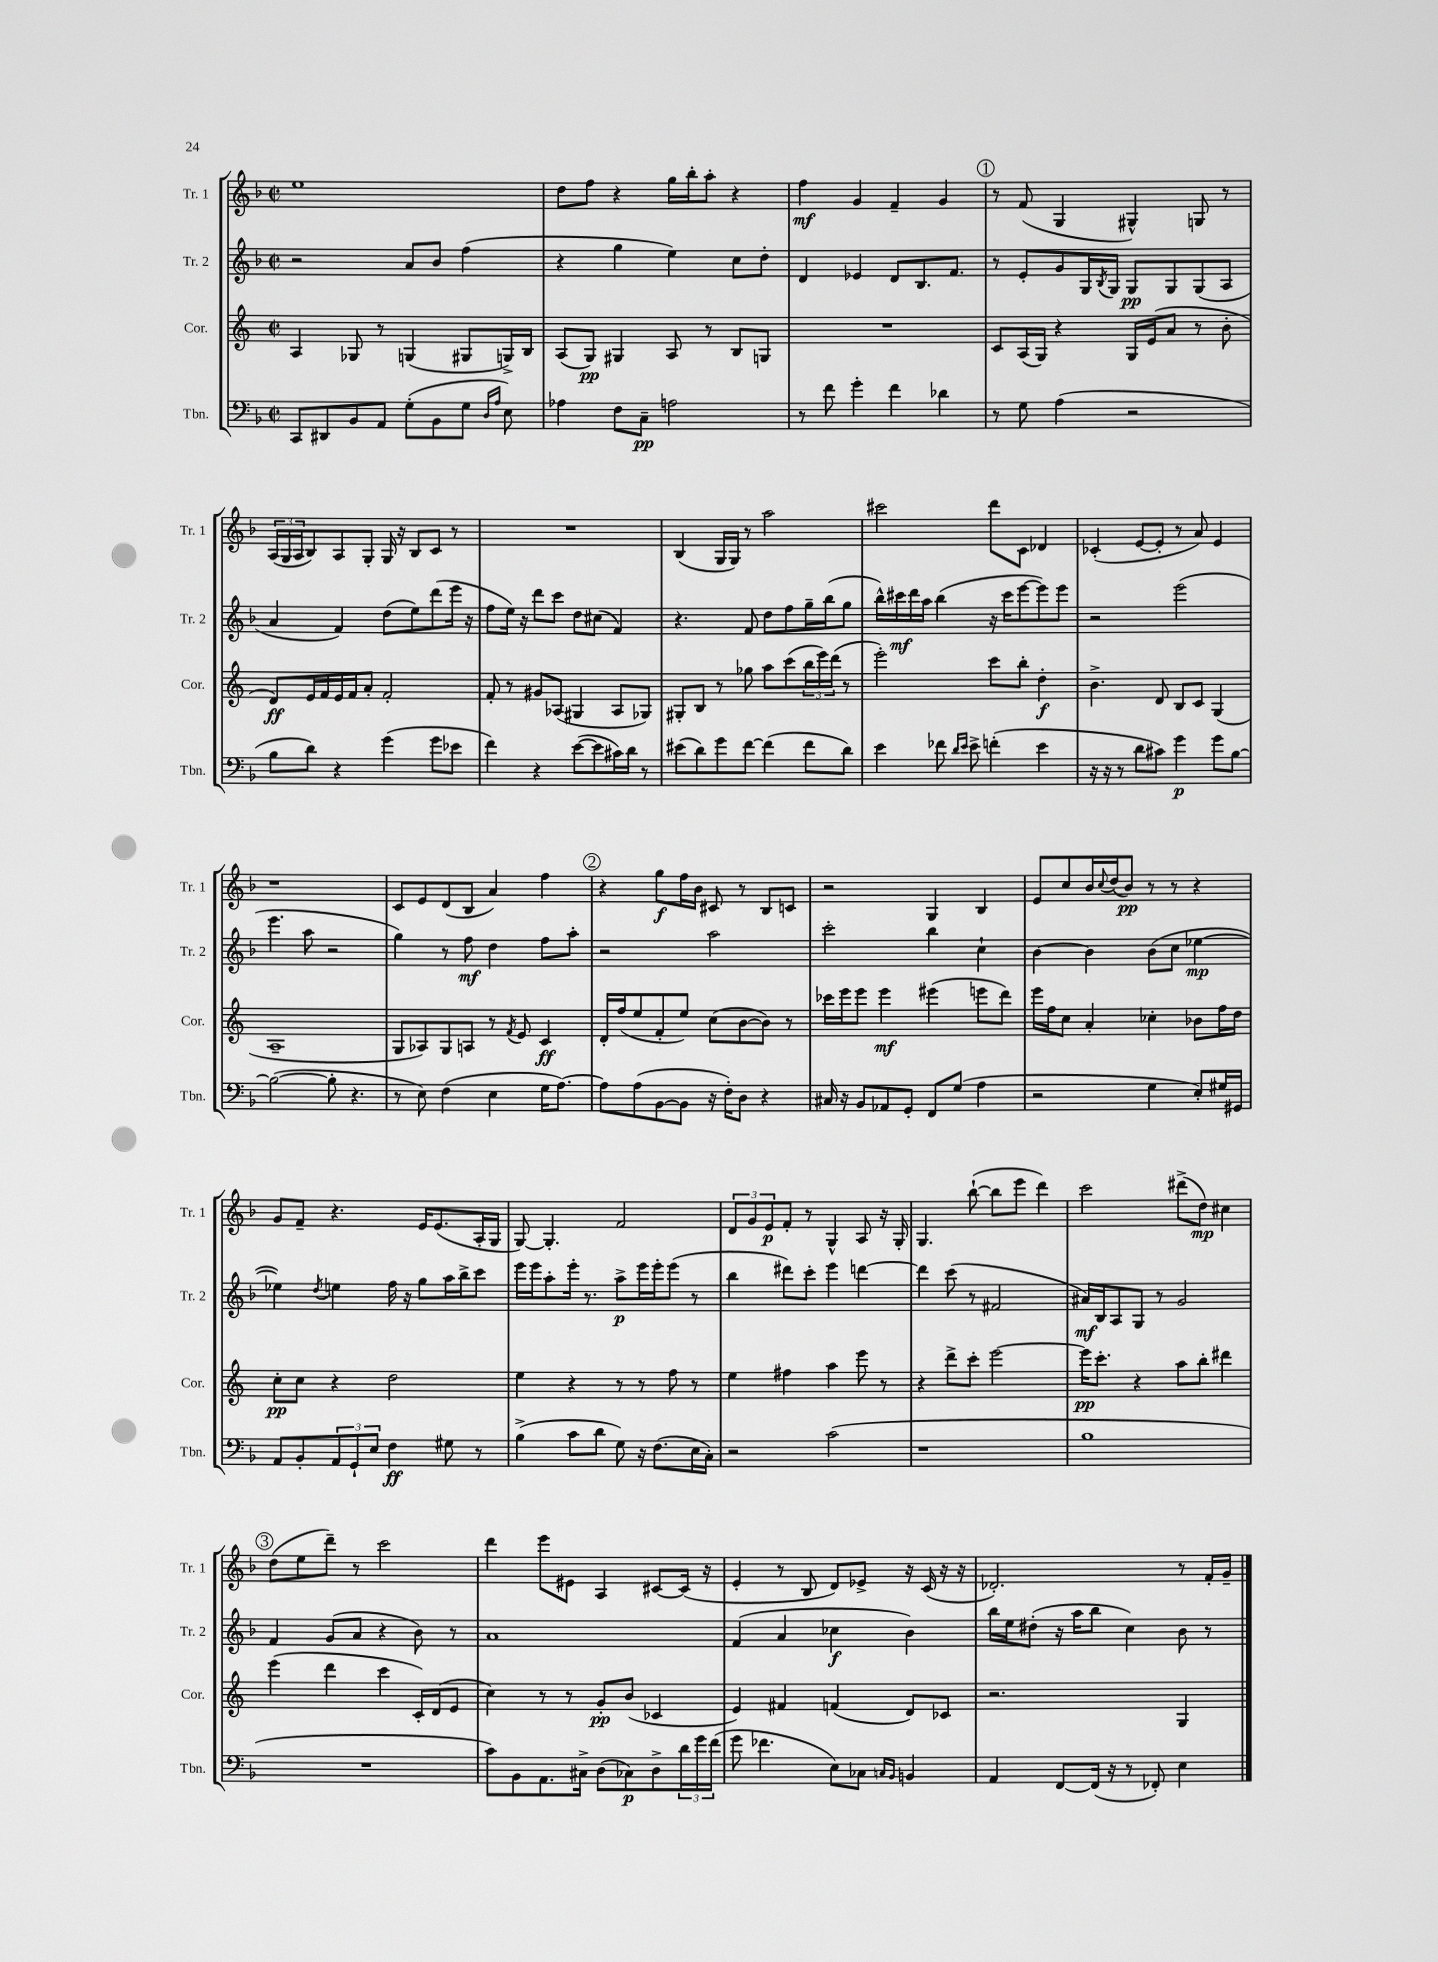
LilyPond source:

<<
\new StaffGroup <<
\new Staff = "s0" \with { instrumentName = "Tr. 1" shortInstrumentName = "Tr. 1" } {
    \clef treble \key f \major \defaultTimeSignature \time 2/2
    e''1 |
    d''8 f''8 r4 g''16 bes''16-. a''8-. r4 |
    f''4\mf g'4 f'4-- g'4 |
    \mark \markup { \circle "1" } r8 f'8( g4 gis4-^) g8 r8 |
    \tuplet 3/2 { a16( g16 a16 } bes8) a8 g8-. g16 r16 bes8 c'8 r8 |
    R1 |
    bes4( g16 g16) r8 a''2 |
    cis'''2 d'''8 c'8 des'4 |
    ces'4-.( e'8~ e'8-. r8 a'8) e'4 |
    r1 |
    c'8 e'8 d'8( bes8 a'4) f''4 |
    \mark \markup { \circle "2" } r4 g''8\f f''16 bes'16 cis'8 r8 bes8 c'8 |
    r2 g4 bes4 |
    e'8 c''8 bes'16 \appoggiatura { c''8 } d''16( bes'8\pp) r8 r8 r4 |
    g'8 f'8-- r4. e'16 e'8.( a16-. g16 |
    g8~) g4.-. f'2 |
    \tuplet 3/2 { d'8 g'8 e'8\p } f'8-. r8 g4-^ a8 r16 g16-. |
    g4. bes''8~-!( bes''8 e'''8 d'''4) |
    c'''2 dis'''8->( d''8\mp) cis''4 |
    \mark \markup { \circle "3" } d''8( e''8 d'''8--) r8 c'''2 |
    d'''4 e'''8 eis'8 a4 cis'8~ cis'16( r16 |
    e'4-. r8 bes8 d'8) ees'8-> r16 c'16( r16 r16 |
    des'2.-.) r8 f'16-. g'16-- \bar "|." |
}
\new Staff = "s1" \with { instrumentName = "Tr. 2" shortInstrumentName = "Tr. 2" } {
    \clef treble \key f \major \defaultTimeSignature \time 2/2
    r2 a'8 bes'8 f''4( |
    r4 g''4 e''4) c''8 d''8-. |
    d'4 ees'4 d'8 bes8. f'8. |
    \mark \markup { \circle "1" } r8 e'8-. g'8 g16 \acciaccatura { bes8 } g16 g8\pp g8 g8( a8 |
    a'4 f'4) d''8( e''8) d'''8( e'''16 r16 |
    f''8 e''16) r16 d'''8 c'''8 d''8 cis''8( f'4) |
    r4. f'8 d''8 f''8 g''16-- bes''16( g''8 |
    bes''16-^) cis'''16\mf d'''16 a''16 bes''4( r16 cis'''16 e'''8~ e'''8) e'''8 |
    r2 e'''2( |
    e'''4. a''8 r2 |
    g''4) r8 f''8\mf d''4 f''8 a''8-. |
    \mark \markup { \circle "2" } r2 a''2 |
    c'''2-. bes''4 c''4-! |
    bes'4~ bes'4 bes'8( c''8 ees''4~\mp |
    ees''4) \acciaccatura { d''8 } e''4 f''16 r16 g''8 a''16 bes''16-> c'''8 |
    e'''16 e'''16 a''8-. e'''16-. r8. a''8->\p e'''16 e'''16-. e'''8( r8 |
    bes''4 dis'''8) c'''8-. e'''4 d'''4~ |
    d'''4 c'''8( r8 fis'2 |
    ais'16\mf) bes16 a8 g8 r8 g'2 |
    \mark \markup { \circle "3" } f'4 g'8( a'8 r4 bes'8) r8 |
    a'1 |
    f'4( a'4 ces''4\f bes'4) |
    bes''16 e''16 dis''8-.( r16 a''16 bes''8 c''4) bes'8 r8 \bar "|." |
}
\new Staff = "s2" \with { instrumentName = "Cor." shortInstrumentName = "Cor." } {
    \clef treble \key c \major \defaultTimeSignature \time 2/2
    a4 ges8 r8 g4( gis8 g16->) b16 |
    a8( g8\pp) gis4 a8 r8 b8 g8 |
    R1 |
    \mark \markup { \circle "1" } c'8 a16( g16) r4 g16 e'16( a'8 r8 b'8-. |
    d'8\ff) e'16 f'16 e'16 f'16 a'8-. f'2-. |
    f'8-. r8 gis'8 aes8( gis4 aes8 ges8) |
    gis8-. b8 r8 ges''8 a''8 c'''8( \tuplet 3/2 { b''16 e'''16) d'''16( } r8 |
    e'''2-.) c'''8 b''8-. d''4-.\f |
    b'4.-> d'8 b8 c'8 g4( |
    a1-- |
    g8 aes8) g8 a8 r8 \acciaccatura { f'8 } e'8 c'4\ff |
    \mark \markup { \circle "2" } d'16-. f''16( e''8 f'8-. e''8) c''8( b'8~ b'8) r8 |
    ces'''16 e'''16 e'''8 e'''4\mf eis'''4( e'''8 d'''8) |
    e'''16 f''16 c''8 a'4-. ces''4-. bes'8 f''16 d''16 |
    c''8-.\pp c''8 r4 d''2 |
    e''4 r4 r8 r8 f''8 r8 |
    e''4 fis''4 a''4 e'''8 r8 |
    r4 d'''8-> c'''8-. e'''2~ |
    e'''16\pp c'''8.-. r4 a''8 b''8-. dis'''4 |
    \mark \markup { \circle "3" } e'''4( d'''4 c'''4 c'16-.) d'16( e'8 |
    c''4) r8 r8 g'8-.\pp b'8( ces'4 |
    e'4) fis'4 f'4( d'8) ces'8 |
    r2. g4 \bar "|." |
}
\new Staff = "s3" \with { instrumentName = "Tbn." shortInstrumentName = "Tbn." } {
    \clef bass \key f \major \defaultTimeSignature \time 2/2
    c,8 dis,8 bes,8 a,8 g8-.( bes,8 g8 \grace { d16 a16 } e8) |
    aes4 f8 c8--\pp a2 |
    r8 f'8 g'4-. f'4 des'4 |
    \mark \markup { \circle "1" } r8 g8 a4( r2 |
    bes8 d'8) r4 g'4( g'8 ees'8 |
    f'4) r4 e'8~( e'8 cis'16) d'16 r8 |
    eis'8( d'8) g'8 f'8~ f'4( f'8 d'8) |
    e'4 fes'8 \grace { d'16 e'16 } e'8-> f'4-.( e'4 |
    r16 r16 r8 d'8 cis'8) g'4\p g'8 bes8~ |
    bes2~( bes8-. r4. |
    r8 e8) f4( e4 g16 a8.~) |
    \mark \markup { \circle "2" } a8 a8( bes,8~ bes,8 r16 f16-.) d8 r4 |
    cis16 r16 bes,8 aes,8 g,8-. f,8 g8( a4 |
    r2 g4 e8-.) gis16 gis,16 |
    a,8 bes,8-. \tuplet 3/2 { a,8 g,8-! e8 } f4\ff gis8 r8 |
    bes4->( c'8 d'8 g8) r16 f8.( e16 c16-.) |
    r2 c'2( |
    r1 |
    bes1 |
    \mark \markup { \circle "3" } R1 |
    c'8) bes,8 a,8. cis16-> d8( ces8\p) d8-> \tuplet 3/2 { d'16 g'16 f'16( } |
    g'8 fes'4. e8) ces8 \grace { c16 bes,16 } b,4 |
    a,4 f,8~ f,16( r16 r8 fes,8-.) e4 \bar "|." |
}
>>
>>
\layout { \context { \Score \remove "Bar_number_engraver" } }
